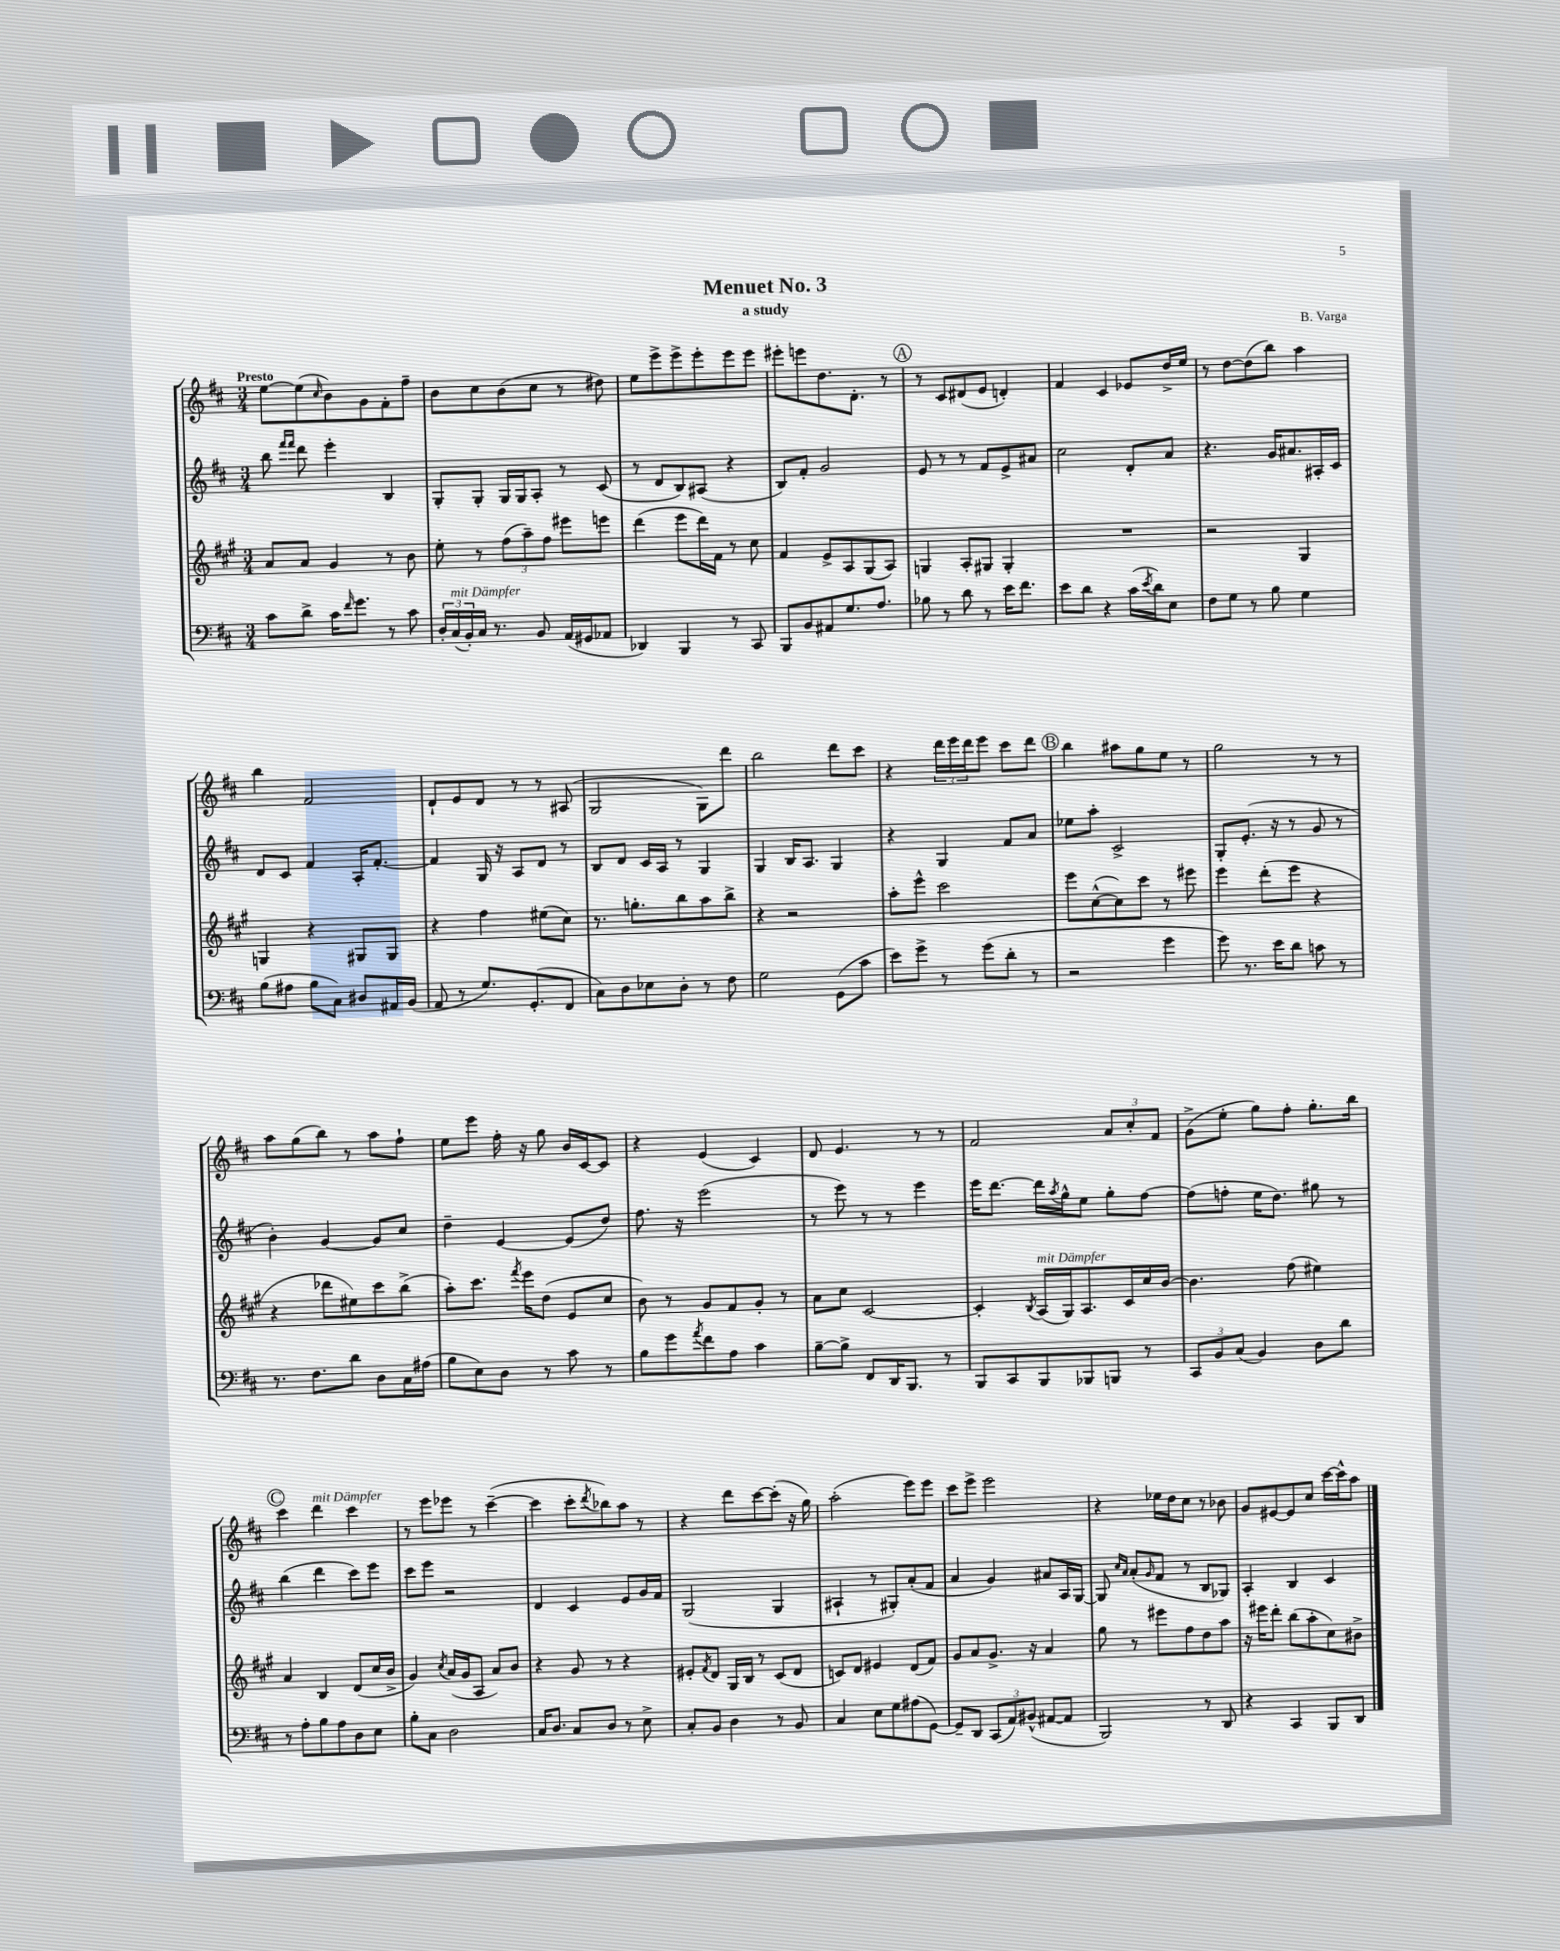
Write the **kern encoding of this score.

**kern	**kern	**kern	**kern
*staff4	*staff3	*staff2	*staff1
*clefF4	*clefG2	*clefG2	*clefG2
*k[f#c#]	*k[f#c#g#]	*k[f#c#]	*k[f#c#]
*M3/4	*M3/4	*M3/4	*M3/4
8c#	8a	8bb	[8ee
.	.	16qqfff#	.
.	.	16qqfff#	.
8d^	8a	8ddd	(8ee]
.	.	.	16qqcc#
16c#	4g#	4eee'	8b)
16qqf#	.	.	.
8.g	.	.	.
.	.	.	8g
8r	8r	4B	8f#'
8c#	8b	.	8ff#~
=	=	=	=
24D'	8ee'	8G'	8b
(24C#	.	.	.
24BB')	.	.	.
16C#	8r	8G'	8cc#
8.r	.	.	.
.	(12ff#	16G	(8b
.	.	16G	.
.	12aa~)	.	.
8BB	.	8A'	8cc#
.	12ff#	.	.
(16AA	8eee#	8r	8r
16GG#	.	.	.
8AA-	8eee	(8c#	8dd#)
=	=	=	=
4DD-)	(4ddd	8r	8ee
.	.	8d	8eee^
4BBB	8eee	8B)	8eee^
.	16ddd)	(8A#	8eee'
.	16f#	.	.
8r	8r	4r	8eee
8CC#	8cc#	.	8eee
=	=	=	=
8BBB	4f#	8B)	8eee#'
8BB	.	8f#'	8eee
8AA#	8e^	2g	8.dd
8.G	8A	.	.
.	.	.	8.d'
.	(8G#	.	.
8.A	.	.	.
.	8A)	.	8r
=	=	=	=
8B-	4G	8e	8r
8r	.	8r	8c#
8d	8A'	8r	(8d#
8r	8G#	8f#	8e
16e	4G#'	8e^	4d')
8.f#	.	.	.
.	.	8a#	.
=	=	=	=
8e	2.r	2cc#	4f#
8d	.	.	.
4r	.	.	4c#
(16c#	.	8d'	8e-
8qe	.	.	.
16d)	.	.	.
8E	.	8a	16dd^
.	.	.	16ee
=	=	=	=
8F#	2r	4.r	8r
8G	.	.	[8dd
8r	.	.	(8dd]
8B	.	16g	8bb)
.	.	8.a#	.
4G	4G#	.	4aa
.	.	16A#'	.
.	.	16c#	.
=	=	=	=
(8B	4G	8d	4bb
8A#	.	8c#	.
8B	4r	4f#	2f#
8C#)	.	.	.
8D#	8G#	16A'	.
.	.	[8.f#'	.
16AA#	8G#	.	.
(16BB	.	.	.
=	=	=	=
8AA	4r	4f#]	8d`
8r	.	.	8e
8.G)	4ff#	16G	8d
.	.	16r	.
.	.	8A	8r
(8.GG'	.	.	.
.	(8ee#	8d	8r
8FF#	8cc#)	8r	(8A#
=	=	=	=
8C#)	8.r	8B	2G
8D	.	8d	.
.	8.gg'	.	.
8E-	.	16c#	.
.	.	16A	.
8D'	8bb	8r	.
8r	8aa	4G	8G)
8F#	8bb^	.	8ddd
=	=	=	=
2G	4r	4G	2bb
.	2r	16B	.
.	.	8.A	.
(8GG	.	4G	8ddd
8c#	.	.	8ccc#
=	=	=	=
8e)	8aa'	4r	4r
8g^	8eee^^	.	.
8r	2ccc#	4G	24ddd
.	.	.	24eee
.	.	.	24ddd
(8g	.	.	8eee
8d'	.	8f#	8ccc#
8r	.	8a	8ddd
=	=	=	=
2r	8eee	8ee-	4bb
.	([8cc#^^	8aa'	.
.	8cc#])	2c#^	8aa#
.	8ccc#	.	8gg
4g	8r	.	8ee
.	8eee#	.	8r
=	=	=	=
8g)	4eee	8G'	2gg
8.r	.	(8.e'	.
.	(8ddd'	.	.
16e	.	16r	.
8d	8eee	8r	.
8c	4r	8g	8r
8r	.	8r	8r
=	=	=	=
8.r	4r	4b')	8aa
.	.	.	(8gg
8.F#	.	.	.
.	8ddd-	[4g	8bb)
8d	8ee#)	.	8r
8D	8ccc#	8g]	8aa
16C#	(8bb^	8cc#	8ff#`
(16A#	.	.	.
=	=	=	=
8B	8aa')	4dd~	8ee
8E)	8.ccc#	.	8eee
8D	.	[4e	16ff#'
.	8qfff#	.	.
.	16eee	.	16r
8r	(8dd	.	8gg
8c#	8e	(8e]	16b
.	.	.	[16c#
8r	8cc#	8dd)	8c#]
=	=	=	=
8B	8b)	8.ff#	4r
8g	8r	.	.
.	.	16r	.
8qa	.	.	.
8f#	8g#	(2eee	(4e
8A	8f#	.	.
4c#	8g#'	.	4c#)
.	8r	.	.
=	=	=	=
[8B~	8a	8r	8d
8B^]	8cc#	8eee)	4.e
8FF#	[2c#	8r	.
16DD	.	8r	.
8.BBB	.	.	.
.	.	4eee	8r
8r	.	.	8r
=	=	=	=
8BBB	4c#']	16eee	2f#
.	.	[8.ddd	.
8CC#	.	.	.
.	8qB	.	.
8BBB	(16A	16ddd]	.
.	.	8qaa	.
.	16G#)	16gg^^	.
8BBB-	8.A	8ee	.
8BBB	.	8gg'	12a
.	16c#	.	.
.	.	.	12cc#'
8r	16cc#	[8ff#	.
.	.	.	12f#
.	[16b	.	.
=	=	=	=
12CC#	4.b]	(8ff#]	(8g^
12BB	.	.	.
.	.	8ff'	8ee'
(12C#	.	.	.
4BB)	.	16ee	8gg)
.	.	8.dd)	.
.	(8ff#	.	8ff#'
8D	4ee#)	8gg#	8.gg'
8d	.	8r	.
.	.	.	16bb
=	=	=	=
8r	4a	(4bb	4ccc#
8A'	.	.	.
8B	4B	4ddd	4ddd
8A	.	.	.
8D	(8d	8ccc#)	4ccc#
8E	16cc#	8eee	.
.	16b^	.	.
=	=	=	=
8B'	4g#)	8ccc#	8r
8C#	.	8eee	8eee
.	8qcc#	.	.
2D	(16a	2r	8eee-
.	16g#	.	.
.	8A	.	8r
.	8a)	.	([4ccc#~
.	8b	.	.
=	=	=	=
16C#	4r	4d	4ccc#]
8.D	.	.	.
8C#	8g#	4c#	8ccc#'
.	.	.	8qddd
8D	8r	.	8bb-)
8r	4r	8e	8aa
8E^	.	16g	8r
.	.	16f#	.
=	=	=	=
8C#'	8e#'	(2G	4r
.	8qf#	.	.
8BB	8d	.	.
4D	16G#	.	8ddd
.	16B	.	.
.	8r	.	[8ccc#
8r	(8c#	4G	(8ccc#']
8BB	8d	.	16r
.	.	.	16gg)
=	=	=	=
4C#	8c)	4A#`	(2aa'
.	8d	.	.
8E	4e#	8r	.
8G	.	8G#')	.
(8A#	(8d	(8a'	8eee)
[8GG)	8f#)	8f#	8eee
=	=	=	=
8GG~]	8g#	4a	8ccc#
8DD	8a	.	8eee^
(12CC#	8.g#^	4g)	2eee
12AA)	.	.	.
(12BB#^^	.	.	.
.	16r	.	.
[8AA#	4a	8a#	.
8AA#]	.	16A	.
.	.	[16G	.
=	=	=	=
2BBB)	8gg#	8G]	4r
.	.	16qqcc#	.
.	.	16qqa	.
.	8r	(8a'	.
.	.	16qqg	.
.	8eee#	8f#	16ee-
.	.	.	16dd
.	8ff#	8r	8cc#
8r	8dd	8B	8r
8DD	8aa	8G-)	8b-
=	=	=	=
4r	16r	4A'	8g
.	16eee#	.	.
.	8ddd'	.	[8e#
4CC#	(8bb	4B	8e#]
.	8aa'	.	8cc#
8BBB	8cc#)	4c#	[16ccc#
.	.	.	16ccc#^^]
8DD	8b#^	.	8aa
==	==	==	==
*-	*-	*-	*-
